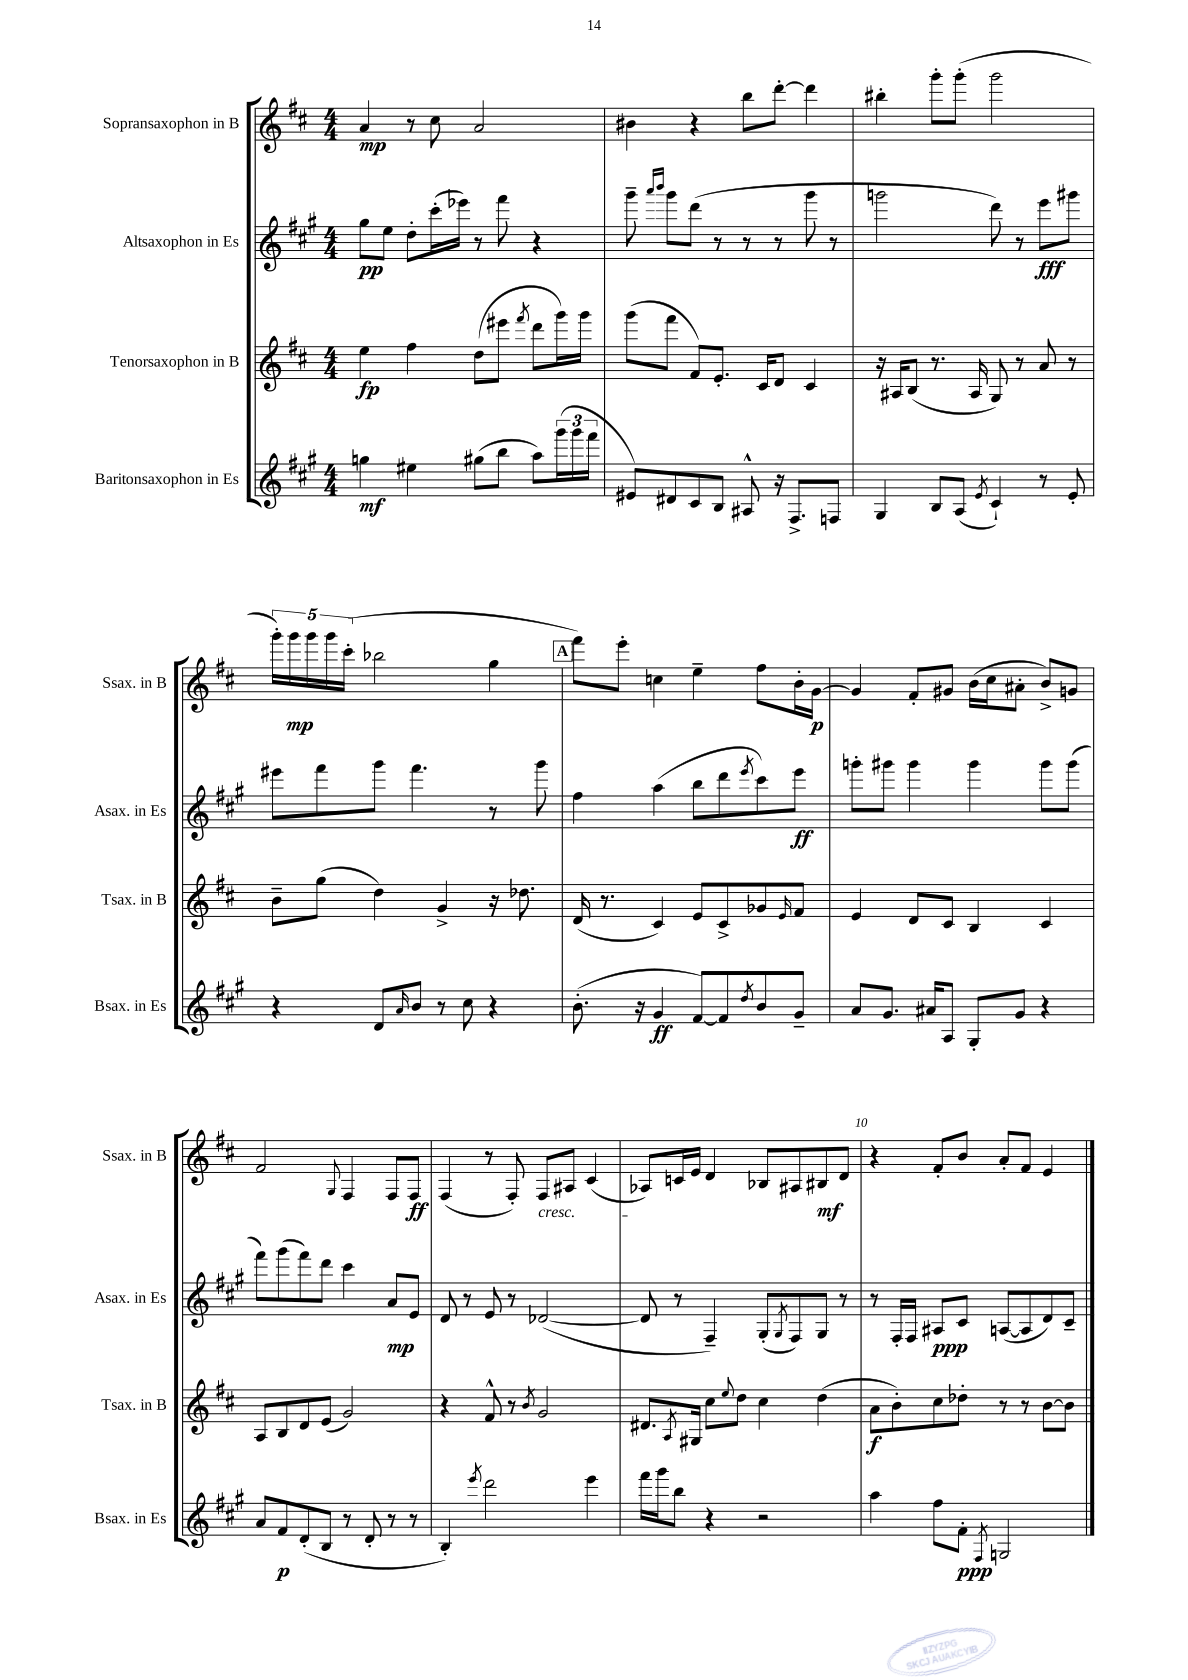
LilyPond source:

<<
\new StaffGroup <<
\new Staff = "s0" \with { instrumentName = "Sopransaxophon in B" shortInstrumentName = "Ssax. in B" } {
    \clef treble \key d \major \numericTimeSignature \time 4/4
    a'4\mp r8 cis''8 a'2 |
    bis'4 r4 b''8 d'''8~-. d'''4 |
    bis''4-. g'''8-. g'''8-.( g'''2 |
    \tuplet 5/4 { g'''16-.) g'''16\mp g'''16 g'''16 cis'''16-.( } bes''2 g''4 |
    \mark \markup { \box "A" } fis'''8) e'''8-. c''4 e''4-- fis''8 b'16-. g'16~\p |
    g'4 fis'8-. gis'8 b'16( cis''16 ais'8-. b'8->) g'8 |
    fis'2 \appoggiatura { g8 } fis4 fis8 fis8\ff |
    fis4( r8 fis8-.) fis8\cresc ais8 cis'4( |
    aes8\!) c'16 e'16 d'4 bes8 ais8 bis8\mf d'8 |
    r4 fis'8-. b'8 a'8-. fis'8 e'4 \bar "|." |
}
\new Staff = "s1" \with { instrumentName = "Altsaxophon in Es" shortInstrumentName = "Asax. in Es" } {
    \clef treble \key a \major \numericTimeSignature \time 4/4
    gis''8\pp e''8 d''8-. cis'''16-.( ees'''16) r8 fis'''8 r4 |
    gis'''8-- \grace { a'''16 b'''16 } gis'''8 d'''8( r8 r8 r8 gis'''8 r8 |
    g'''2 d'''8) r8 e'''8\fff gis'''8 |
    eis'''8 fis'''8 gis'''8 fis'''4. r8 gis'''8 |
    \mark \markup { \box "A" } fis''4 a''4( b''8 d'''8 \acciaccatura { e'''8 } cis'''8) e'''8\ff |
    g'''8-. gis'''8 gis'''4 gis'''4 gis'''8 gis'''8( |
    fis'''8) gis'''8( fis'''8) d'''8 cis'''4 a'8\mp e'8 |
    d'8 r8 e'8 r8 des'2~( |
    des'8 r8 fis4--) gis8-.( \acciaccatura { gis8 } fis8) gis8 r8 |
    r8 fis16-. fis16 ais8\ppp cis'8 a8~( a8 d'8) cis'8-- \bar "|." |
}
\new Staff = "s2" \with { instrumentName = "Tenorsaxophon in B" shortInstrumentName = "Tsax. in B" } {
    \clef treble \key d \major \numericTimeSignature \time 4/4
    e''4\fp fis''4 d''8( eis'''8 \acciaccatura { fis'''8 } d'''8 g'''16) g'''16 |
    g'''8( fis'''8 fis'8) e'8.-. cis'16 d'8 cis'4 |
    r16 ais16 b8( r8. ais16 g8) r8 a'8 r8 |
    b'8-- g''8( d''4) g'4-> r16 des''8. |
    \mark \markup { \box "A" } d'16( r8. cis'4) e'8 cis'8-> ges'8 \grace { e'16 } fis'8 |
    e'4 d'8 cis'8 b4 cis'4 |
    a8 b8 d'8 e'8( g'2) |
    r4 fis'8-^ r8 \acciaccatura { b'8 } g'2 |
    dis'8. \acciaccatura { a8 } gis16 cis''8 \appoggiatura { e''8 } d''8 cis''4 d''4( |
    a'8\f b'8-.) cis''8 des''8-. r8 r8 b'8~ b'8 \bar "|." |
}
\new Staff = "s3" \with { instrumentName = "Baritonsaxophon in Es" shortInstrumentName = "Bsax. in Es" } {
    \clef treble \key a \major \numericTimeSignature \time 4/4
    g''4\mf eis''4 gis''8( b''8 a''8) \tuplet 3/2 { gis'''16( gis'''16 fis'''16 } |
    eis'8) dis'8 cis'8 b8 ais8-^ r16 fis8.-> f8 |
    gis4 b8 a8( \acciaccatura { e'8 } cis'4-!) r8 e'8-. |
    r4 d'8 \grace { a'16 } b'8 r8 cis''8 r4 |
    \mark \markup { \box "A" } b'8.-.( r16 gis'4\ff fis'8~) fis'8 \acciaccatura { d''8 } b'8 gis'8-- |
    a'8 gis'8. ais'16 a8 gis8-. gis'8 r4 |
    a'8 fis'8\p d'8-.( b8 r8 d'8-. r8 r8 |
    b4-.) \acciaccatura { e'''8 } d'''2 e'''4 |
    fis'''16 gis'''16 b''8 r4 r2 |
    a''4 fis''8 fis'8-.\ppp \acciaccatura { fis8 } g2 \bar "|." |
}
>>
>>
\layout { \context { \Score \override BarNumber.break-visibility = ##(#f #t #t) barNumberVisibility = #(every-nth-bar-number-visible 5) } }
